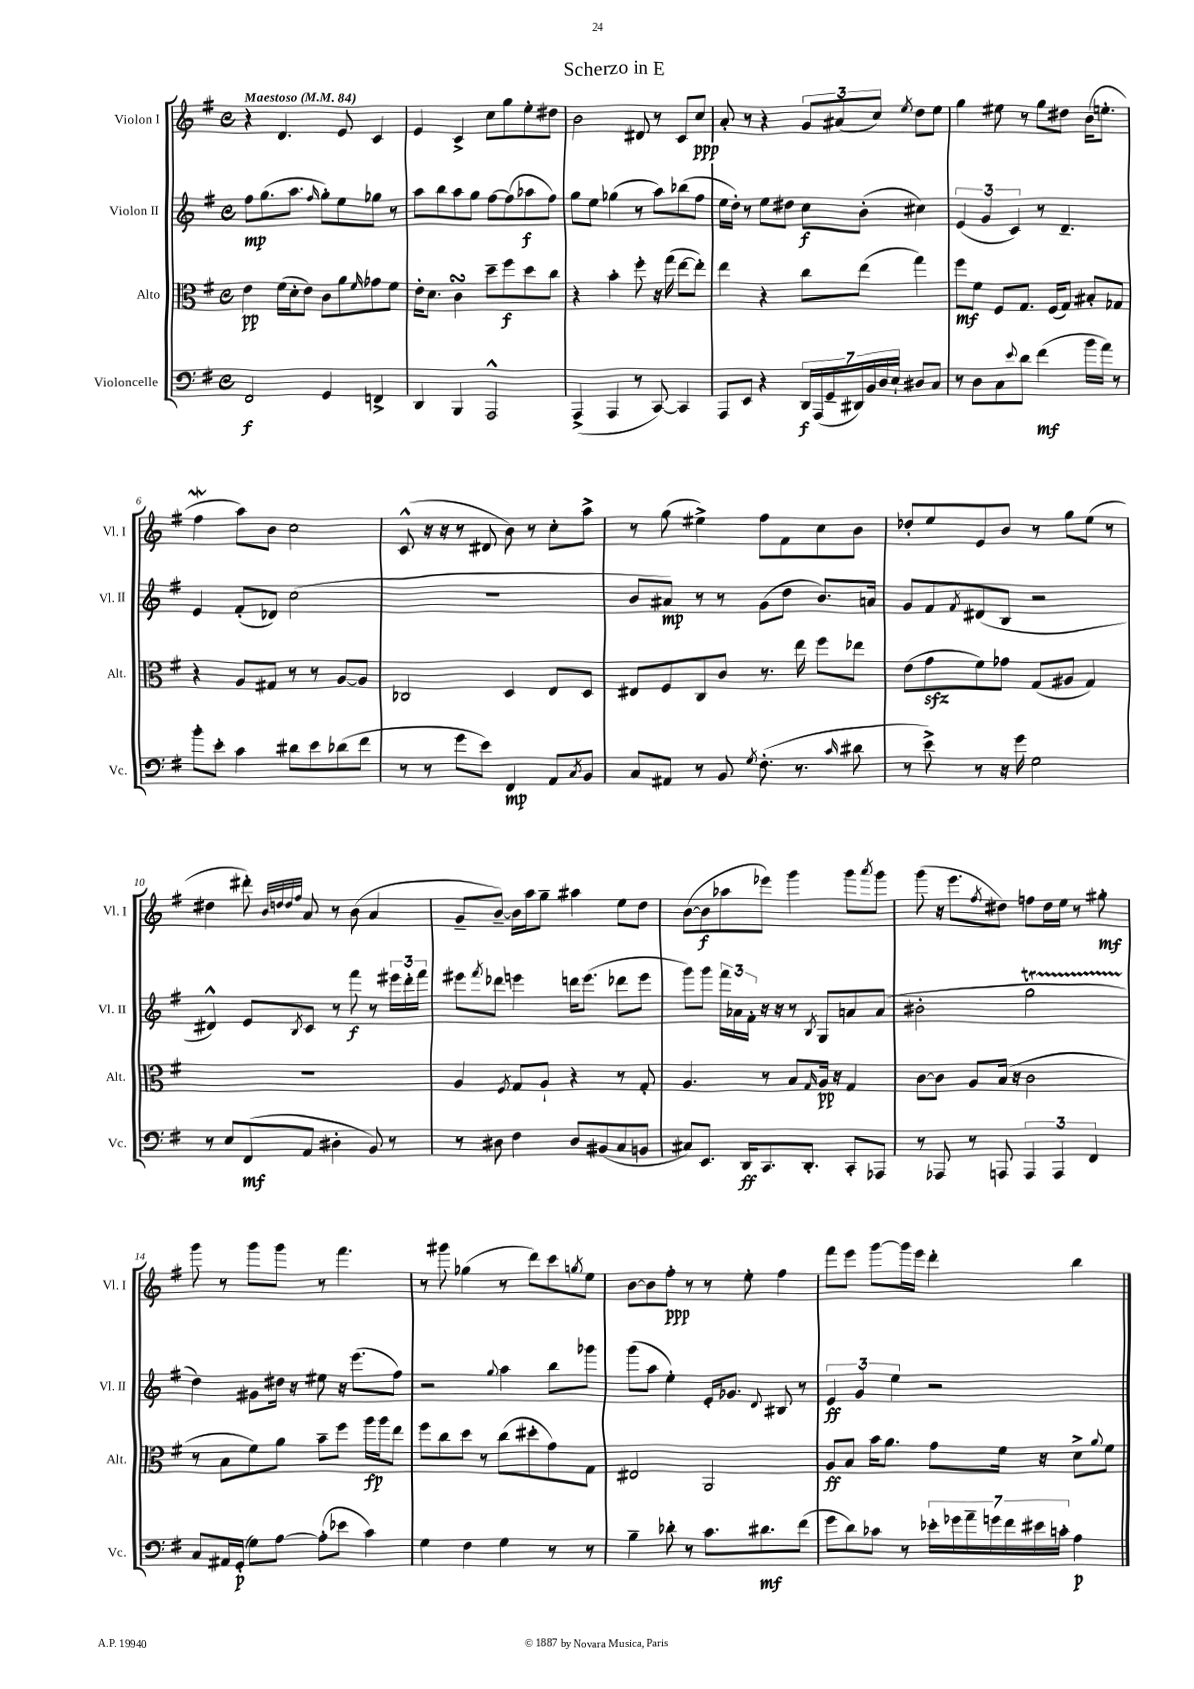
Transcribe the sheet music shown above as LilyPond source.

\header { title = "Scherzo in E" }
<<
\new StaffGroup <<
\new Staff = "s0" \with { instrumentName = "Violon I" shortInstrumentName = "Vl. I" } {
    \clef treble \key g \major \defaultTimeSignature \time 4/4 \tempo "Maestoso" 4 = 84
    r4 d'4. e'8 c'4 |
    e'4 c'4-> c''8 g''8 e''8-. dis''8 |
    b'2 dis'8 r8 c'8 c''8\ppp |
    a'8-. r8 r4 \tuplet 3/2 { g'8 ais'8( c''8) } \acciaccatura { e''8 } d''8 e''8 |
    g''4 eis''8 r8 g''8 dis''8 b'16( e''8.-. |
    fis''4\mordent a''8) b'8 c''2 |
    c'8-^( r16 r16 r8 dis'8 b'8) r8 c''8-. a''8-> |
    r8 g''8( eis''4->) fis''8 fis'8 c''8 b'8 |
    des''8-. e''8 e'8 b'8 r8 g''8 e''8( r8 |
    dis''4 dis'''8-.) \grace { b'32 d''32 d''32 fis''32 } a'8 r8 b'8( a'4 |
    g'8-- b'8~--) b'16 a''16 g''8-- ais''4 e''8 d''8 |
    b'8~( b'8\f aes''8 ees'''8) g'''4 g'''8 \acciaccatura { a'''8 } g'''8 |
    g'''8( r16 e'''8. \acciaccatura { fis''8 } dis''8) f''8 dis''16 e''16 r8 gis''8-.\mf |
    g'''8 r8 g'''8 g'''8 r8 fis'''4. |
    r8 gis'''8 ges''4( r8 d'''8) c'''8 \acciaccatura { g''8 } e''8 |
    b'8~ b'8 fis''8-.\ppp r8 r8 e''8-. fis''4 |
    fis'''8 e'''8 g'''8~ g'''16 e'''16 d'''4-. b''4 \bar "|." |
}
\new Staff = "s1" \with { instrumentName = "Violon II" shortInstrumentName = "Vl. II" } {
    \clef treble \key g \major \defaultTimeSignature \time 4/4
    fis''8\mp g''8.( a''8. \grace { fis''16 } g''8-.) e''8 ges''8 r8 |
    a''8 b''8 a''8 g''8 fis''8~ fis''8( aes''8\f fis''8) |
    g''8 e''8 ges''4( r8 a''8) bes''8( fis''8 |
    e''16 d''16-.) r8 e''8 dis''8 c''8\f b'8-.( cis''4) |
    \tuplet 3/2 { e'4( g'4 c'4) } r8 d'4.-- |
    e'4 fis'8-.( des'8) c''2( |
    R1 |
    b'8 ais'8\mp) r8 r8 g'8( d''8 b'8.) a'16 |
    g'8 fis'8 \acciaccatura { fis'8 } dis'8( b8 r2 |
    dis'4-^) e'8 \acciaccatura { b8 } c'8 r8 fis'''8\f r8 \tuplet 3/2 { eis'''16 d'''16-. fis'''16 } |
    eis'''8 \acciaccatura { fis'''8 } des'''8 e'''4 d'''16 e'''8.( des'''8 e'''8 |
    g'''8) g'''8 \tuplet 3/2 { fis'''16 aes'16 fis'16-. } r16 r16 r8 \acciaccatura { b8 } g8 a'8 a'8( |
    bis'2-. g''2\startTrillSpan |
    d''4\stopTrillSpan) gis'8 dis''16 r16 eis''8 r16 e'''8.( fis''8) |
    r2 \appoggiatura { g''8 } a''4 b''8 ges'''8 |
    g'''8( a''8 e''4-.) e'16-. ges'8. \appoggiatura { d'8 } bis8 r8 |
    \tuplet 3/2 { e'4\ff g'4 e''4 } r2 \bar "|." |
}
\new Staff = "s2" \with { instrumentName = "Alto" shortInstrumentName = "Alt." } {
    \clef alto \key g \major \defaultTimeSignature \time 4/4
    e'4\pp fis'16( d'16-. e'8) c'8 a'8 \grace { fis'16 } ges'8 fis'8 |
    e'16-. d'8. c'4\turn d''8-- fis''8\f d''8 c''8 |
    r4 b'4-. fis''8-. r16 g''16( e''8~ e''8-.) |
    e''4 r4 c''8 e''8( g''4) |
    fis''8\mf fis'8 fis8 g8. fis16( g8) bis8-. ges8 |
    r4 a8 gis8 r8 r8 a8~ a8 |
    ces2 d4 e8 d8 |
    eis8 fis8 c8 c'8 r8. e''16 fis''8 ees''8 |
    e'8( g'8\sfz fis'8) ges'8 g8( ais8 g4) |
    R1 |
    a4 \acciaccatura { fis8 } g8 a8-! r4 r8 g8-. |
    a4. r8 b8 \grace { g16 } a16\pp r16 g4 |
    c'8~ c'8 a8 b16( r16 c'2 |
    r8 b8 fis'8) a'8 b'8-- fis''8 a''16\fp a''16 e''8 |
    fis''8 c''8 d''8 r8 c''8( dis''8-. g'8) g8 |
    eis2 a,2 |
    a8\ff b8 b'16 a'8. g'8 fis'16 r16 d'8-> \appoggiatura { a'8 } fis'8 \bar "|." |
}
\new Staff = "s3" \with { instrumentName = "Violoncelle" shortInstrumentName = "Vc." } {
    \clef bass \key g \major \defaultTimeSignature \time 4/4
    fis,2\f g,4 f,4-> |
    d,4 b,,4 a,,2-^ |
    a,,4->( a,,4 r8 c,8~) c,4 |
    a,,8 e,8 r4 \tuplet 7/4 { d,16\f a,,16( g,16-- dis,16) b,16 d16 e16-! } dis8 c8 |
    r8 d8 c8 \appoggiatura { e'8 } d'8 fis'4\mf( b'16 a'16) r8 |
    b'8-. e'8-. c'4 dis'8 e'8 des'8( fis'8 |
    r8 r8 g'8 e'8) fis,4\mp a,8 \acciaccatura { c8 } b,8 |
    c8 ais,8 r8 b,8 \acciaccatura { g8 } fis8.-.( r8. \grace { c'16 } dis'8 |
    r8 e'8->) r8 r16 g'16 g2 |
    r8 e8 fis,8\mf( a,8 dis4-. b,8) r8 |
    r8 dis8 fis4 dis8 bis,8( c8 b,8 |
    cis8) e,8. d,16\ff c,8. d,8.-. c,8-. aes,,8 |
    r8 aes,,8 r8 a,,8 \tuplet 3/2 { a,,4 a,,4 fis,4 } |
    c8 ais,16 g,16-.\p( g8) a8~ a8-.( ees'8 c'4) |
    g4 fis4 g4 r8 r8 |
    b4-- des'8-. r8 c'8. dis'8.\mf fis'8( |
    g'8 d'8) ces'8 r8 \tuplet 7/4 { ees'16-. ges'16 a'16-- g'16 fis'16 eis'16 c'16-. } a4\p \bar "|." |
}
>>
>>
